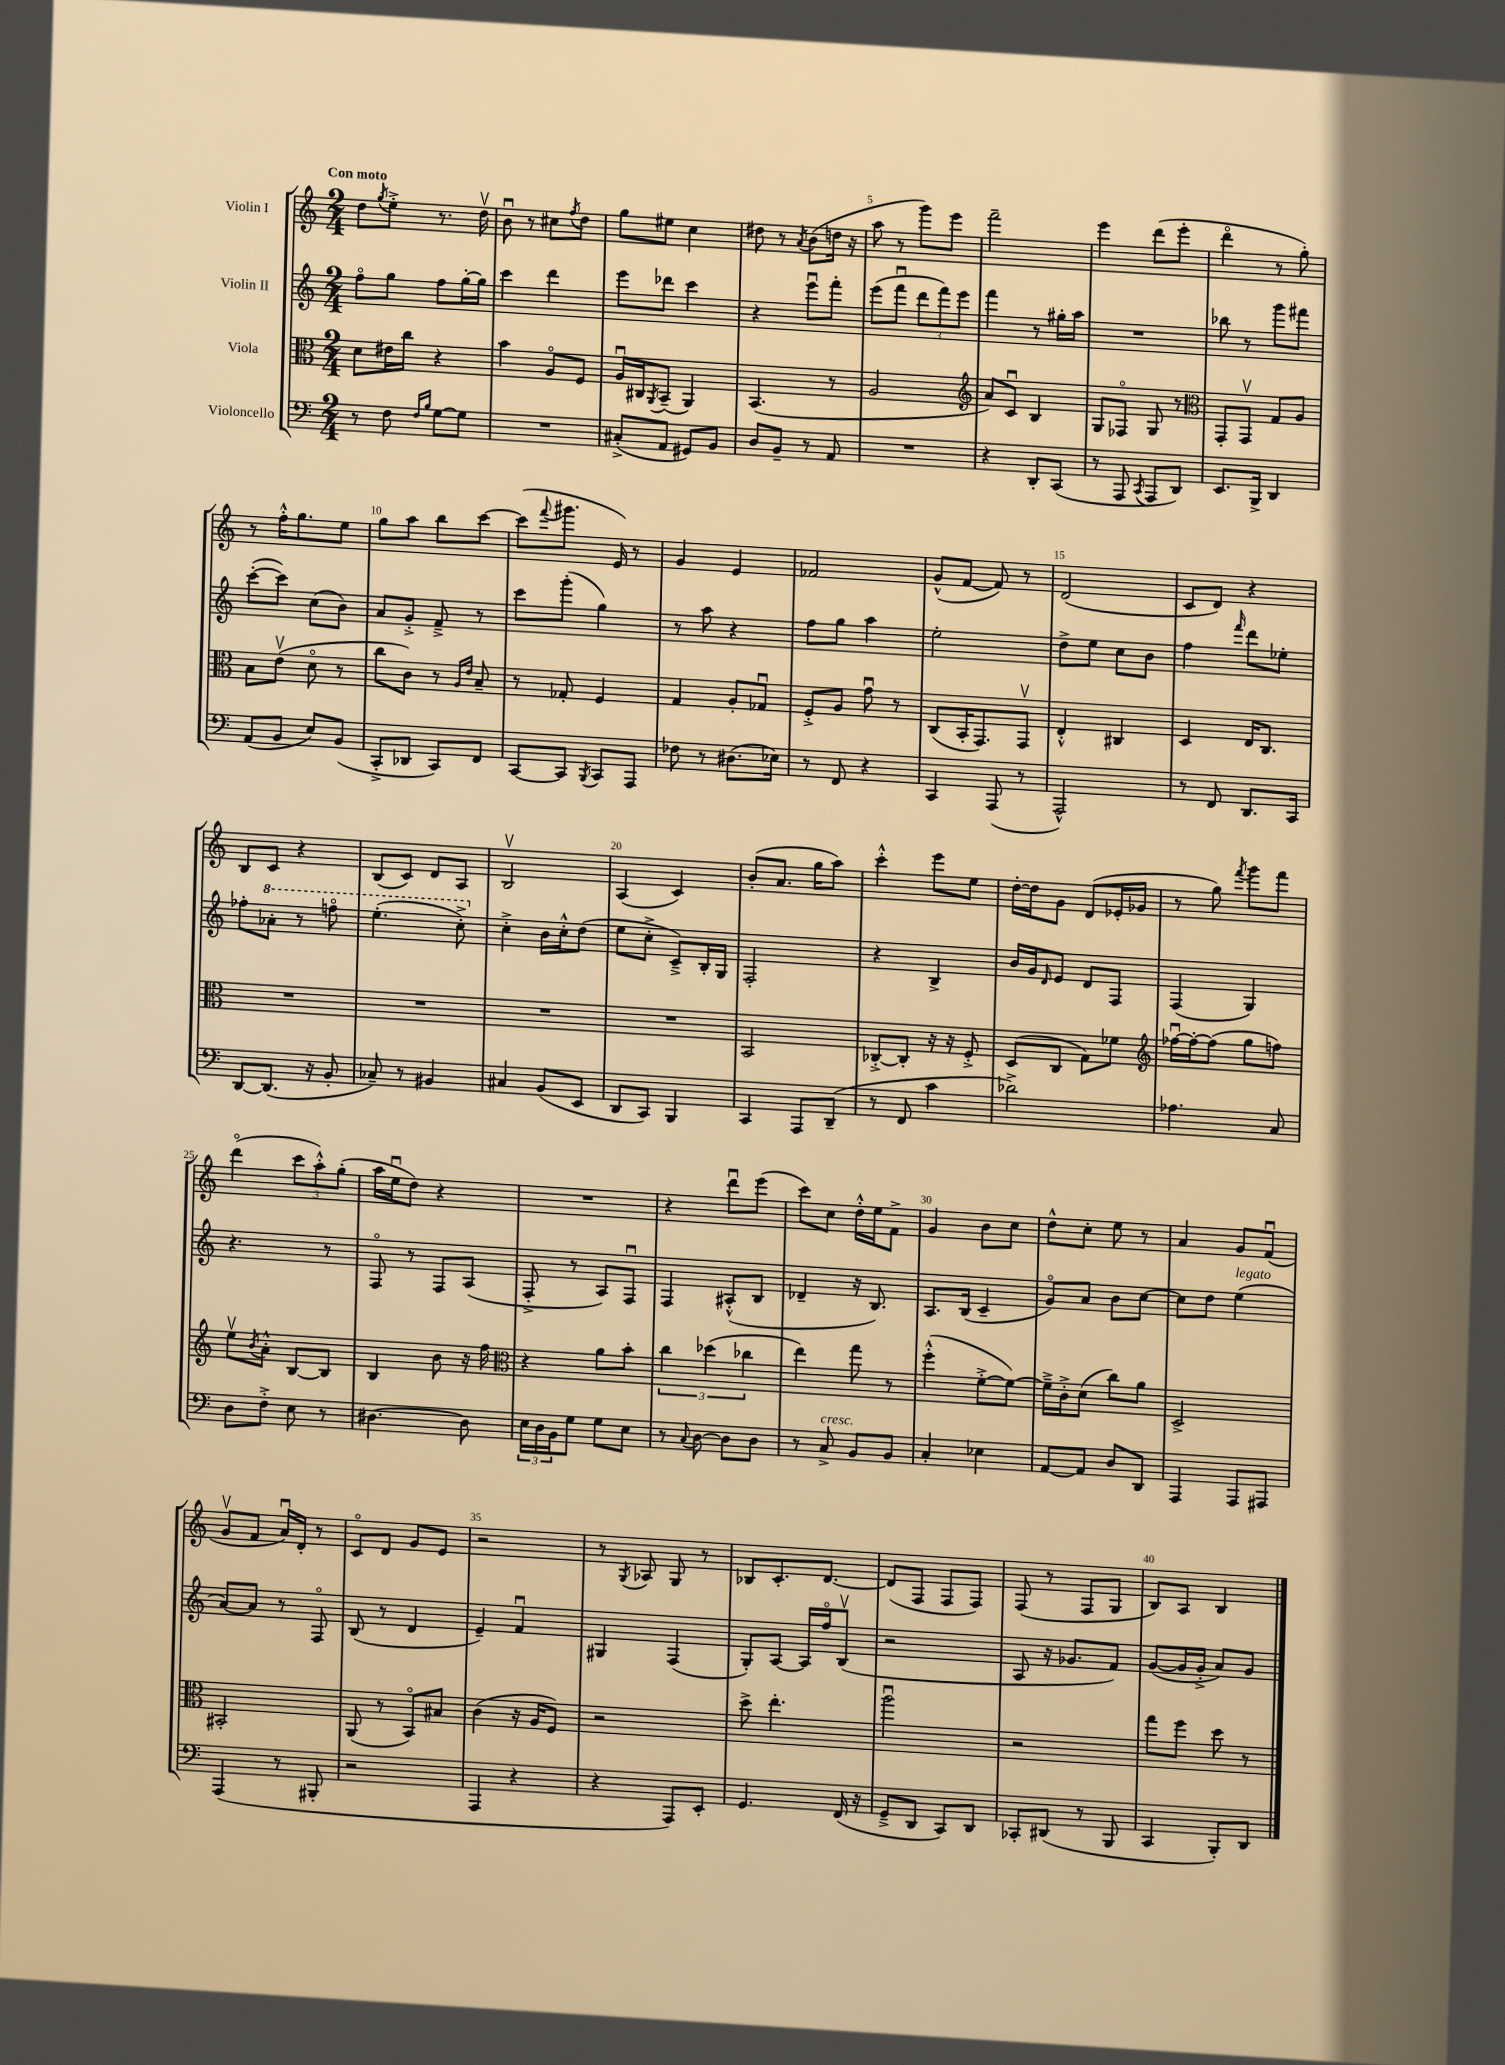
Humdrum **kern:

**kern	**kern	**kern	**kern
*staff4	*staff3	*staff2	*staff1
*clefF4	*clefC3	*clefG2	*clefG2
*k[]	*k[]	*k[]	*k[]
*M2/4	*M2/4	*M2/4	*M2/4
8r	8d	8ffo	8dd
.	.	.	8qgg
8F	16e#	8gg	8ee'^
.	16cc	.	.
16qqF	.	.	.
16qqB	.	.	.
[8G	4r	8ff	8.r
8G]	.	[16gg'	.
.	.	16gg]	16ddv
=	=	=	=
2r	4b	4ccc	8bu
.	.	.	8r
.	8Ao	4ddd	8cc#
.	.	.	8qff
.	8F	.	8dd
=	=	=	=
(8C#'^	16Au	8eee	8gg
.	16C#	.	.
.	8qAA	.	.
8AA	(8BB~	8ddd-	8ee#
8GG#)	4AA)	4ccc	4cc
8BB	.	.	.
=	=	=	=
8D	(4.BB	4r	8dd#
8BB~	.	.	8r
.	.	.	8qa
8r	.	8eeeu	(8b
8AA	8r	8fff'	16dd
.	.	.	16r
=	=	=	=
2r	2A	(8eee	8aa
.	.	8fffu	8r
.	.	12ddd	8ggg)
.	.	12fff)	.
.	.	.	8eee
.	.	12eee	.
=	=	=	=
*	*clefG2	*	*
4r	8a)	4fff	2fff~
.	8cu	.	.
8DD'	4B	8r	.
(8CC	.	16gg#'	.
.	.	16aa	.
=	=	=	=
8r	8G	2r	4eee
8AAA	8F-o	.	.
8qCC	.	.	.
8AAA	8G	.	(8ddd
8DD)	8r	.	8eee'
=	=	=	=
*	*clefC3	*	*
8.EE	8GG'	8bb-	4dddo
.	8GGv	8r	.
16BBB^	.	.	.
4DD	8G	8ggg	8r
.	8A	8fff#	8gg')
=	=	=	=
(8AA	8B	([8ccc'	8r
8BB	(8ev	8ccc])	16ff'^^
.	.	.	8.gg
8E)	8do	(8cc	.
(8BB	8r	8b)	8ee
=	=	=	=
8CC'^	8cc	8a	8gg
8DD-	8c)	8g'^	8aa
8CC)	8r	8f~^	8bb
.	16qqA	.	.
.	16qqe	.	.
8FF	8B~	8r	[8ccc
=	=	=	=
[8CC	8r	8ccc	(8ccc]
.	.	.	8qqfff
8CC]	8G-'	(8ggg'	8.ggg#
8qBBB	.	.	.
8CC	4F	4gg)	.
.	.	.	16e)
8AAA	.	.	8r
=	=	=	=
8F-	4G	8r	4g
8r	.	8aa	.
(8.D#	8A'	4r	4e
.	8G-u	.	.
16E-)	.	.	.
=	=	=	=
8r	8F'^	8ff	2f-
8FF	8A	8gg	.
4r	8gu	4aa	.
.	8r	.	.
=	=	=	=
4CC	(8C	2ee'	(8g^^
.	16BB'	.	[8f
.	8.GG)	.	.
(8AAA	.	.	8f])
8r	8GGv	.	8r
=	=	=	=
2AAA^^)	4E'^^	8dd^	(2d
.	.	8ee	.
.	4C#	8cc	.
.	.	8b	.
=	=	=	=
8r	4D	4ff	8c
8FF	.	.	8d)
.	.	16qqfff	.
8.DD	16E	8ddd	4r
.	8.C	.	.
.	.	8ee-'	.
16CC	.	.	.
=	=	=	=
[8DD	2r	8ff-'	8B
(8.DD]	.	8aa-'	8c
.	.	8r	4r
16r	.	.	.
8BB'	.	8fffo	.
=	=	=	=
8C-~)	2r	(4.eee'	(8B
8r	.	.	8c)
4BB#	.	.	8d
.	.	8ccc'^)	8A
=	=	=	=
4C#	2r	4cc'^	2Bv
(8BB	.	16b	.
.	.	16cc'^^	.
8EE	.	(8dd	.
=	=	=	=
8DD	2r	8ee	(4A
8CC)	.	8cc'^	.
4BBB	.	8c~^)	4c)
.	.	16B'	.
.	.	16G	.
=	=	=	=
4CC	2BB	2F'	(8b'
.	.	.	8.a
8AAA	.	.	.
.	.	.	16gg
(8DD~	.	.	8aa)
=	=	=	=
8r	[8C-'^	4r	4ccc'^^
8FF	8C-']	.	.
4c	16r	4B^	8eee
.	16r	.	.
.	8F'^	.	8ee
=	=	=	=
2d-^)	(8D	16b	[16dd'
.	.	16g	16dd]
.	.	16qqd	.
.	8C	8e	8g
.	8G)	8d	(8d
.	8f-	8F	16e-'
.	.	.	16g-
=	=	=	=
*	*clefG2	*	*
4.A-	[16ff-u	(4F	8r
.	16ff-'_	.	.
.	(8ff-]	.	8gg)
.	.	.	8qfff
.	8gg	4G)	8ggg
8C	8ff)	.	8fff
=	=	=	=
8D	8eev	4.r	(4dddo
.	8qb	.	.
8F'^	8a'^^	.	.
8E	[8B	.	12ccc
.	.	.	12aa'^^)
8r	8B]	8r	.
.	.	.	(12gg'
=	=	=	=
[4.D#	4B	8Fo	16aa
.	.	.	16eeu
.	.	8r	8dd)
.	8b	8F	4r
8D#]	16r	(8A	.
.	16ff	.	.
=	=	=	=
*	*clefC3	*	*
24E	4r	8F'^	2r
24D	.	.	.
24BB	.	.	.
8G	.	8r	.
8G	8a	8A)	.
8E	8b'	8Fu	.
=	=	=	=
8r	6cc	4F	4r
8qqC	.	.	.
[8D	.	.	.
.	(6dd-	.	.
8D]	.	(8A#'^^	8dddu
.	6cc-	.	.
8D	.	8B	(8eee
=	=	=	=
8r	4ee)	4d-~	8ccc)
8C^	.	.	8cc
8BB	8gg	16r	16dd'^^
.	.	8.B)	16ee
8BB	8r	.	8f^
=	=	=	=
4C'	(4ff'^^	8.A	4g
.	.	(16B	.
4E-	[8f'^	4c~	8b
.	8f_)	.	8cc
=	=	=	=
[8AA	16f~^]	8go)	8dd^^
.	16c'^	.	.
8AA]	(8d	8a	8cc'
8D	8cc)	8b	8ee
8DD	8a	[8cc	8r
=	=	=	=
4AAA	2D^	8cc]	4a
.	.	8dd	.
8AAA	.	(4ee	8g
8AAA#	.	.	(8fu
=	=	=	=
(4AAA	2BB#'	[8a)	8gv
.	.	8a]	8f
8r	.	8r	16au)
.	.	.	16d'
8BBB#'	.	8Fo	8r
=	=	=	=
2r	(8AA	(8B	8co
.	8r	8r	8d
.	8BBo)	4d	8g
.	8B#	.	8e
=	=	=	=
4AAA	(4c	4e~)	2r
4r	16r	4fu	.
.	16A	.	.
.	8F)	.	.
=	=	=	=
4r	2r	4G#	8r
.	.	.	8qG
.	.	.	8A-
8AAA)	.	(4F	8G
8EE'	.	.	8r
=	=	=	=
4.GG	8dd^	8G')	8B-
.	4.ee'	[8A	8.c'
.	.	16A]	.
.	.	16ffo	[8.d
(16FF	.	(8Bv	.
16r	.	.	.
=	=	=	=
8GG~^	2aau	2r	(8d]
8DD	.	.	8F
8CC)	.	.	8F
8DD	.	.	8F)
=	=	=	=
8CC-'	2r	8A	(8F
(8DD#	.	16r	8r
.	.	8.g-	.
8r	.	.	8F
8BBB	.	8f)	8G
=	=	=	=
4CC	8gg	([8g	8B)
.	8ff	16g]	8A
.	.	16g'^	.
8BBB')	8dd	8a)	4B
8DD	8r	8g	.
==	==	==	==
*-	*-	*-	*-
